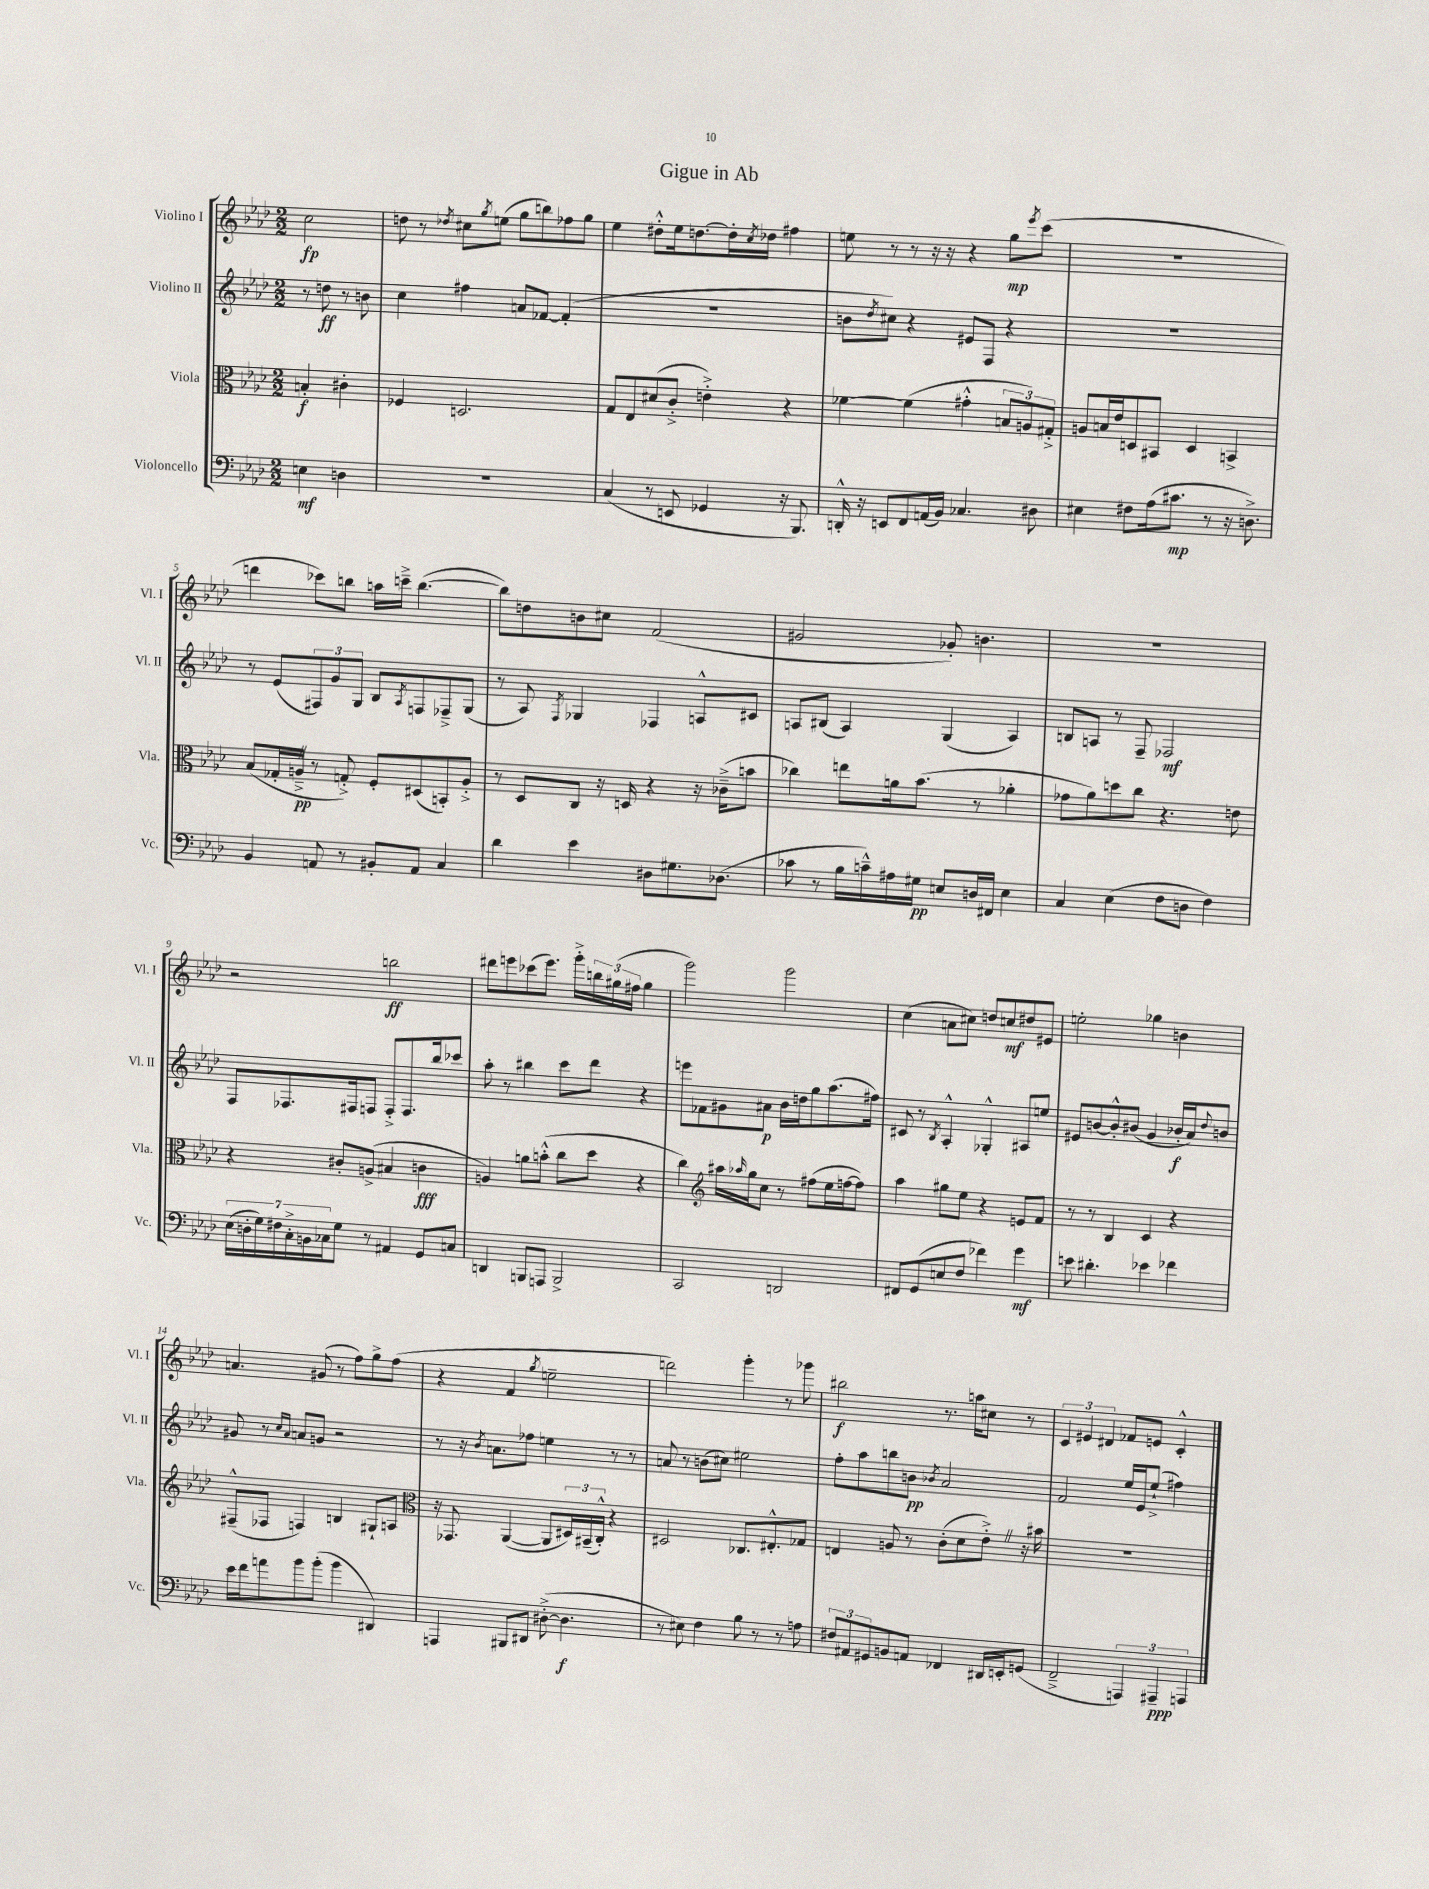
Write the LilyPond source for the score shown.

\header { title = "Gigue in Ab" }
<<
\new StaffGroup <<
\new Staff = "s0" \with { instrumentName = "Violino I" shortInstrumentName = "Vl. I" } {
    \clef treble \key aes \major \numericTimeSignature \time 2/2 \partial 2
    c''2\fp |
    d''8 r8 \acciaccatura { des''8 } cis''8 \acciaccatura { g''8 } e''8( g''8 b''8) fes''8 g''8 |
    ees''4 dis''8-.-^ ees''16 d''8.~ d''16-. \acciaccatura { c''8 } des''16 fis''4 |
    e''8 r8 r8 r16 r16 r4 g''8\mp \acciaccatura { ees'''8 } c'''8( |
    R1 |
    d'''4 ces'''8) b''8 a''16 c'''16---> b''4.~( |
    b''8) d''8 b'8 cis''8 f'2( |
    gis'2 ges'8-.) b'4. |
    R1 |
    r2 b''2\ff |
    dis'''8 e'''8 ces'''8( e'''8.) g'''16-.-> \tuplet 3/2 { b''16 gis''16( fis''16 } gis''4 |
    g'''2) g'''2 |
    c''4( a'8 cis''8) d''8 c''8\mf dis''8 eis'8 |
    e''2-. ges''4 b'4 |
    a'4. gis'8( r8 f''8) g''8-> f''8( |
    r4 f'4 \acciaccatura { g''8 } e''2-- |
    d'''2) g'''4-. r8 ges'''8 |
    bis''2\f r8. a''16 cis''8 r8 |
    \tuplet 3/2 { c'4 eis'4 dis'4 } fes'8 e'8 c'4-.-^ \bar "|." |
}
\new Staff = "s1" \with { instrumentName = "Violino II" shortInstrumentName = "Vl. II" } {
    \clef treble \key aes \major \numericTimeSignature \time 2/2 \partial 2
    r8 d''8\ff r8 b'8 |
    c''4 fis''4 a'8 fes'8~ fes'4-.( |
    R1 |
    b'8 \acciaccatura { des''8 } cis''8) r4 eis'8 f8 r4 |
    R1 |
    r8 ees'8( \tuplet 3/2 { fis8) g'8 g8 } bes8 \acciaccatura { aes8 } f8 fes8---> g8( |
    r8 aes8) \acciaccatura { f8 } ges4 fes4 a8-^ cis'8 |
    a8 bis8( a4) g4( a4) |
    b8 a8 r8 f8-- fes2\mf |
    f8 fes8. fis16 f8 f8-.-> f8. bes''16 ces'''8 |
    aes''8-. r8 bis''4 c'''8 des'''8 r4 |
    e'''8 fes'8 gis'8 ais'8\p bes'16 d''16 g''8 aes''8.( fis''16) |
    cis'8 r8 \acciaccatura { bes8 } aes4-.-^ ges4-.-^ ais8 e''8 |
    eis'8 b'8~ b'8-.-^ bis'8( g'4 bes'16-.\f aes'16) \appoggiatura { des''8 } b'8 |
    gis'8 r8 \grace { c''16 aes'16 } a'8 g'8 r2 |
    r8 r16 \acciaccatura { bes'8 } a'8. fes''8 e''4 r8 r8 |
    a'8 r8 b'8( cis''8) eis''2 |
    f''8-. aes''8 b''8 b'8\pp \acciaccatura { bes'8 } aes'2 |
    f'2 ees''16 ees'16 ees''8-!->( fis''4) \bar "|." |
}
\new Staff = "s2" \with { instrumentName = "Viola" shortInstrumentName = "Vla." } {
    \clef alto \key aes \major \numericTimeSignature \time 2/2 \partial 2
    b4-.\f cis'4-. |
    fes4 d2. |
    g8 ees8 dis'8( c'8-.-> e'4-.->) r4 |
    fes'4~ fes'4( gis'4-.-^ \tuplet 3/2 { b8 a8) gis8-.-> } |
    a8 b16 ees'16 d8 bis,8 d4 b,4-> |
    bes8( ges16-. a16--->\pp \once \override BreathingSign.text = \markup { \musicglyph "scripts.caesura.straight" } \breathe r8 g8-.->) f8-. dis8( b,8-.) a8-.-> |
    r8 des8 c8 r16 d16 r4 r16 ces'16--->( b'8 |
    ces''4) e''8 a'16 bes'8.( r8 aes'4-. |
    ges'8 aes'8) d''8 c''8 r4. e'8 |
    r4 cis'8-. a8->( bis4 c'4\fff |
    a4) a'8 b'8-.-^( c''8 des''8 r4 |
    c''4) \clef treble ais''16 \grace { aes''16 } g''16 c''8 r8 fis''8( ees''16 f''16~ f''8) |
    aes''4 gis''8 ees''8 r4 e'8 f'8 |
    r8 r8 bes4 c'4 r4 |
    fis8---^( fes8 f4) b4 gis8-! a8 |
    \clef alto r16 ges,8. aes,4~( aes,8 \tuplet 3/2 { dis16) bis,16--( c16-.-^) } r4 |
    dis2 ces8. eis8.-.-^ ges8 |
    e4 a8 r8 c'8-.( des'8 ees'8-.->) \once \override BreathingSign.text = \markup { \musicglyph "scripts.caesura.straight" } \breathe r16 bis'16 |
    R1 \bar "|." |
}
\new Staff = "s3" \with { instrumentName = "Violoncello" shortInstrumentName = "Vc." } {
    \clef bass \key aes \major \numericTimeSignature \time 2/2 \partial 2
    e4\mf d4 |
    R1 |
    c4( r8 e,8 ges,4 r16 bes,,8.) |
    d,16-.-^ r16 e,8 f,8 a,16( bes,16) ces4. dis8 |
    eis4 fis8 aes16( cis'8.\mp r8 r16 d8.->) |
    bes,4 a,8 r8 bis,8-. a,8 c4 |
    des'4 ees'4 dis8 gis8. des8.( |
    ces'8 r8 bes16 c'16---^) ais16 gis16\pp e8 d16 fis,16 e4 |
    c4 ees4( f8 d8 f4) |
    \tuplet 7/4 { ees16( d16-. g16) fis16 c16-.-> b,16 ces16 } g8 r8 ais,4 g,8 c8 |
    d,4 b,,8 a,,8 b,,2-> |
    c,2 d,2 |
    fis,8 g,8( e8 f8 fes'4) g'4\mf |
    e'8 dis'4.-. ees'4 fes'4 |
    ees'16 f'16 a'8 bes'8 bes'8-.( bes'4 dis,4) |
    a,,4 bis,,8 dis,8 dis8~-.->( dis4.\f |
    r8 eis8) f4 bes8 r8 r8 a8 |
    \tuplet 3/2 { fis8 ais,8 gis,8 } b,8 a,8 fes,4 dis,16 e,16-. g,8( |
    f,2---> \tuplet 3/2 { a,,4) ais,,4--\ppp a,,4 } \bar "|." |
}
>>
>>
